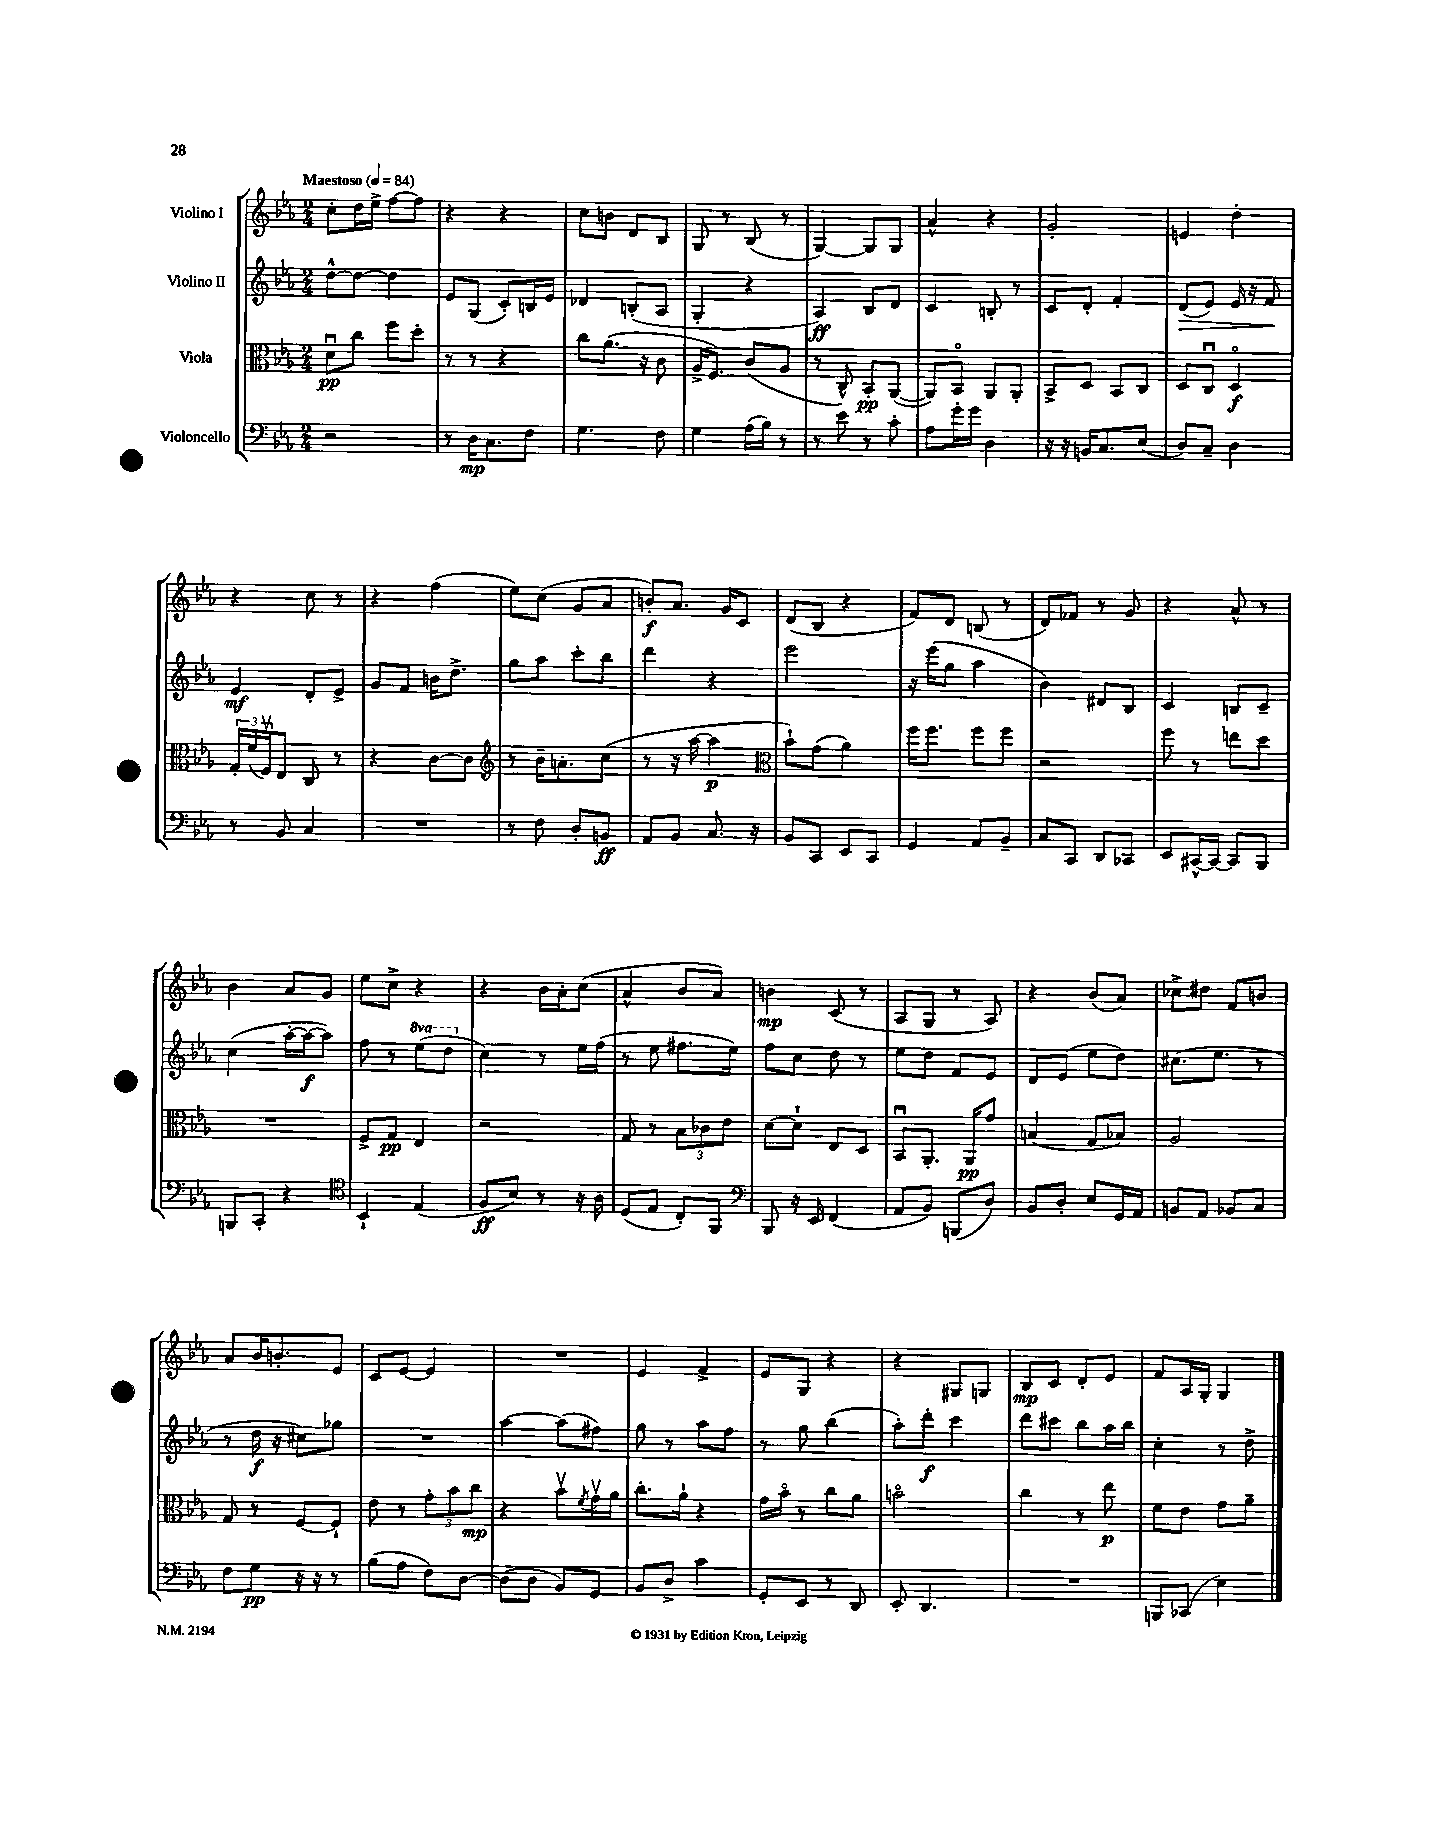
<<
\new StaffGroup <<
\new Staff = "s0" \with { instrumentName = "Violino I" } {
    \clef treble \key ees \major \numericTimeSignature \time 2/4 \tempo "Maestoso" 4 = 84
    c''8-. d''16 ees''16-> f''8~ f''8 |
    r4 r4 |
    c''8 b'8 d'8 bes8 |
    g8 r8 bes8( r8 |
    g4~) g8 g8 |
    aes'4-^ r4 |
    g'2-. |
    e'4 d''4-. |
    r4 c''8 r8 |
    r4 f''4( |
    ees''8) c''8( g'8 aes'8 |
    b'8-.\f) aes'8. g'16 c'8 |
    d'8( bes8 r4 |
    f'8) d'8 b8( r8 |
    d'8) fes'8 r8 g'8 |
    r4 aes'8-^ r8 |
    bes'4 aes'8 g'8 |
    ees''8 c''8-> r4 |
    r4 bes'16 aes'16-. c''8( |
    aes'4-^ bes'8 aes'8) |
    b'4\mp c'8( r8 |
    aes8 g8 r8 aes8) |
    r4 bes'8( aes'8) |
    ces''8-> dis''8 f'8 b'8 |
    aes'8 bes'16 b'8.-. ees'8 |
    c'8 ees'8~ ees'4 |
    R2 |
    ees'4 f'4-> |
    ees'8 g8 r4 |
    r4 gis8 g8 |
    bes8\mp c'8 d'8-. ees'8 |
    f'8 aes16 g16-. g4 \bar "|." |
}
\new Staff = "s1" \with { instrumentName = "Violino II" } {
    \clef treble \key ees \major \numericTimeSignature \time 2/4 \set Staff.ottavationMarkups = #ottavation-simple-ordinals
    d''8~-^ d''8~ d''4 |
    ees'8 g8( c'8-.) b16 ees'16 |
    des'4 b8-.( aes8 |
    g4-. r4 |
    aes4\ff) bes8 d'8 |
    c'4 b8-. r8 |
    c'8 d'8-. f'4-. |
    d'8\>( ees'8) ees'16 r16 f'8\! |
    ees'4\mf d'8-. ees'8-> |
    g'8 f'8 b'16 d''8.-> |
    g''8 aes''8 c'''8-. bes''8 |
    d'''4 r4 |
    ees'''2 |
    r16 ees'''16( g''8 aes''4 |
    bes'4) dis'8 bes8 |
    c'4 b8 c'8-- |
    c''4( aes''16~-. aes''16~\f aes''8) |
    f''8 r8 \ottava #1 ees'''8( d'''8 \ottava #0 |
    c''4) r8 ees''16 f''16( |
    r8 ees''8 fis''8. ees''16) |
    f''8 c''8 d''8 r8 |
    ees''8 d''8 f'8 ees'8 |
    d'8 ees'8( ees''8 d''8) |
    cis''8.( ees''8. r8 |
    r8 d''16\f r16 cis''8) ges''8 |
    R2 |
    aes''4~ aes''8( fis''8) |
    g''8 r8 aes''8 f''8 |
    r8 g''8 bes''4( |
    aes''8-.) d'''8-.\f c'''4 |
    d'''8 cis'''8 bes''8 aes''16 bes''16 |
    c''4-. r8 d''8-> \bar "|." |
}
\new Staff = "s2" \with { instrumentName = "Viola" } {
    \clef alto \key ees \major \numericTimeSignature \time 2/4
    d'8\downbow\pp c''8 f''8 d''8-. |
    r8 r8 r4 |
    c''8 aes'8.( r16 c'8 |
    aes16-> f8.) c'8( aes8 |
    r8 c8-^) bes,8-.\pp aes,8~( |
    aes,8) bes,8\flageolet aes,8 aes,8-. |
    bes,8-> d8 bes,8 c8 |
    d8 c8\downbow d4\flageolet\f |
    \tuplet 3/2 { g16-. f'16( f16\upbow) } ees8 c8 r8 |
    r4 c'8~ c'8 |
    \clef treble r8 bes'16-- a'8.-. c''8( |
    r8 r16 aes''16~ aes''4\p |
    \clef alto bes'8-!) g'8( aes'4) |
    f''16 f''8. f''8 f''8 |
    r2 |
    f''8 r8 e''8 d''8 |
    R2 |
    f8-> g8\pp ees4 |
    r2 |
    g8 r8 \tuplet 3/2 { bes8 ces'8 ees'8 } |
    d'8~ d'8-! ees8 d8 |
    bes,8\downbow aes,8.-. aes,16\pp g'8 |
    b4( g8 bes8) |
    aes2 |
    g8 r8 f8~ f8-! |
    ees'8 r8 \tuplet 3/2 { g'8-. bes'8 c''8\mp } |
    r4 bes'8\upbow \acciaccatura { f'8 } g'16\upbow aes'16 |
    c''8.-. aes'16-! r4 |
    g'16 bes'16\flageolet r8 c''8 aes'8 |
    b'2\flageolet |
    c''4 r8 ees''8\p |
    f'8 ees'8 g'8 aes'8-- \bar "|." |
}
\new Staff = "s3" \with { instrumentName = "Violoncello" } {
    \clef bass \key ees \major \numericTimeSignature \time 2/4
    r2 |
    r8 d16\mp c8. f8 |
    g4. f8 |
    g4 aes16( bes16) r8 |
    r8 ees'8 r8 c'8-. |
    aes8 g'16-. g'16 d4 |
    r16 r16 b,16 c8. ees8( |
    d8) c8-- d4 |
    r8 bes,8 c4 |
    R2 |
    r8 f8 d8-. b,8\ff |
    aes,8 bes,8 c8. r16 |
    bes,8 c,8 ees,8 c,8 |
    g,4 aes,8 bes,8-- |
    c8 c,8 d,8 ces,8 |
    ees,8 cis,16~-^ cis,16~ cis,8 bes,,8 |
    b,,8 c,8-. r4 |
    \clef tenor bes,4-! ees4( |
    f8\ff bes8) r8 r16 aes16 |
    d8( ees8 c8-.) f,8 |
    \clef bass bes,,8 r16 ees,16 f,4( |
    aes,8 bes,8) b,,8( d8) |
    bes,8 d8-. ees8 g,16 aes,16 |
    b,8 aes,8 bes,8 c8 |
    f8 g8\pp r16 r16 r8 |
    bes8( aes8 f8) d8~ |
    d8( d8 bes,8) g,8 |
    bes,8 d8-> c'4 |
    g,8-. ees,8 r8 d,8 |
    ees,8-. d,4. |
    R2 |
    b,,8 ces,8( ees4) \bar "|." |
}
>>
>>
\layout { \context { \Score \remove "Bar_number_engraver" } }
